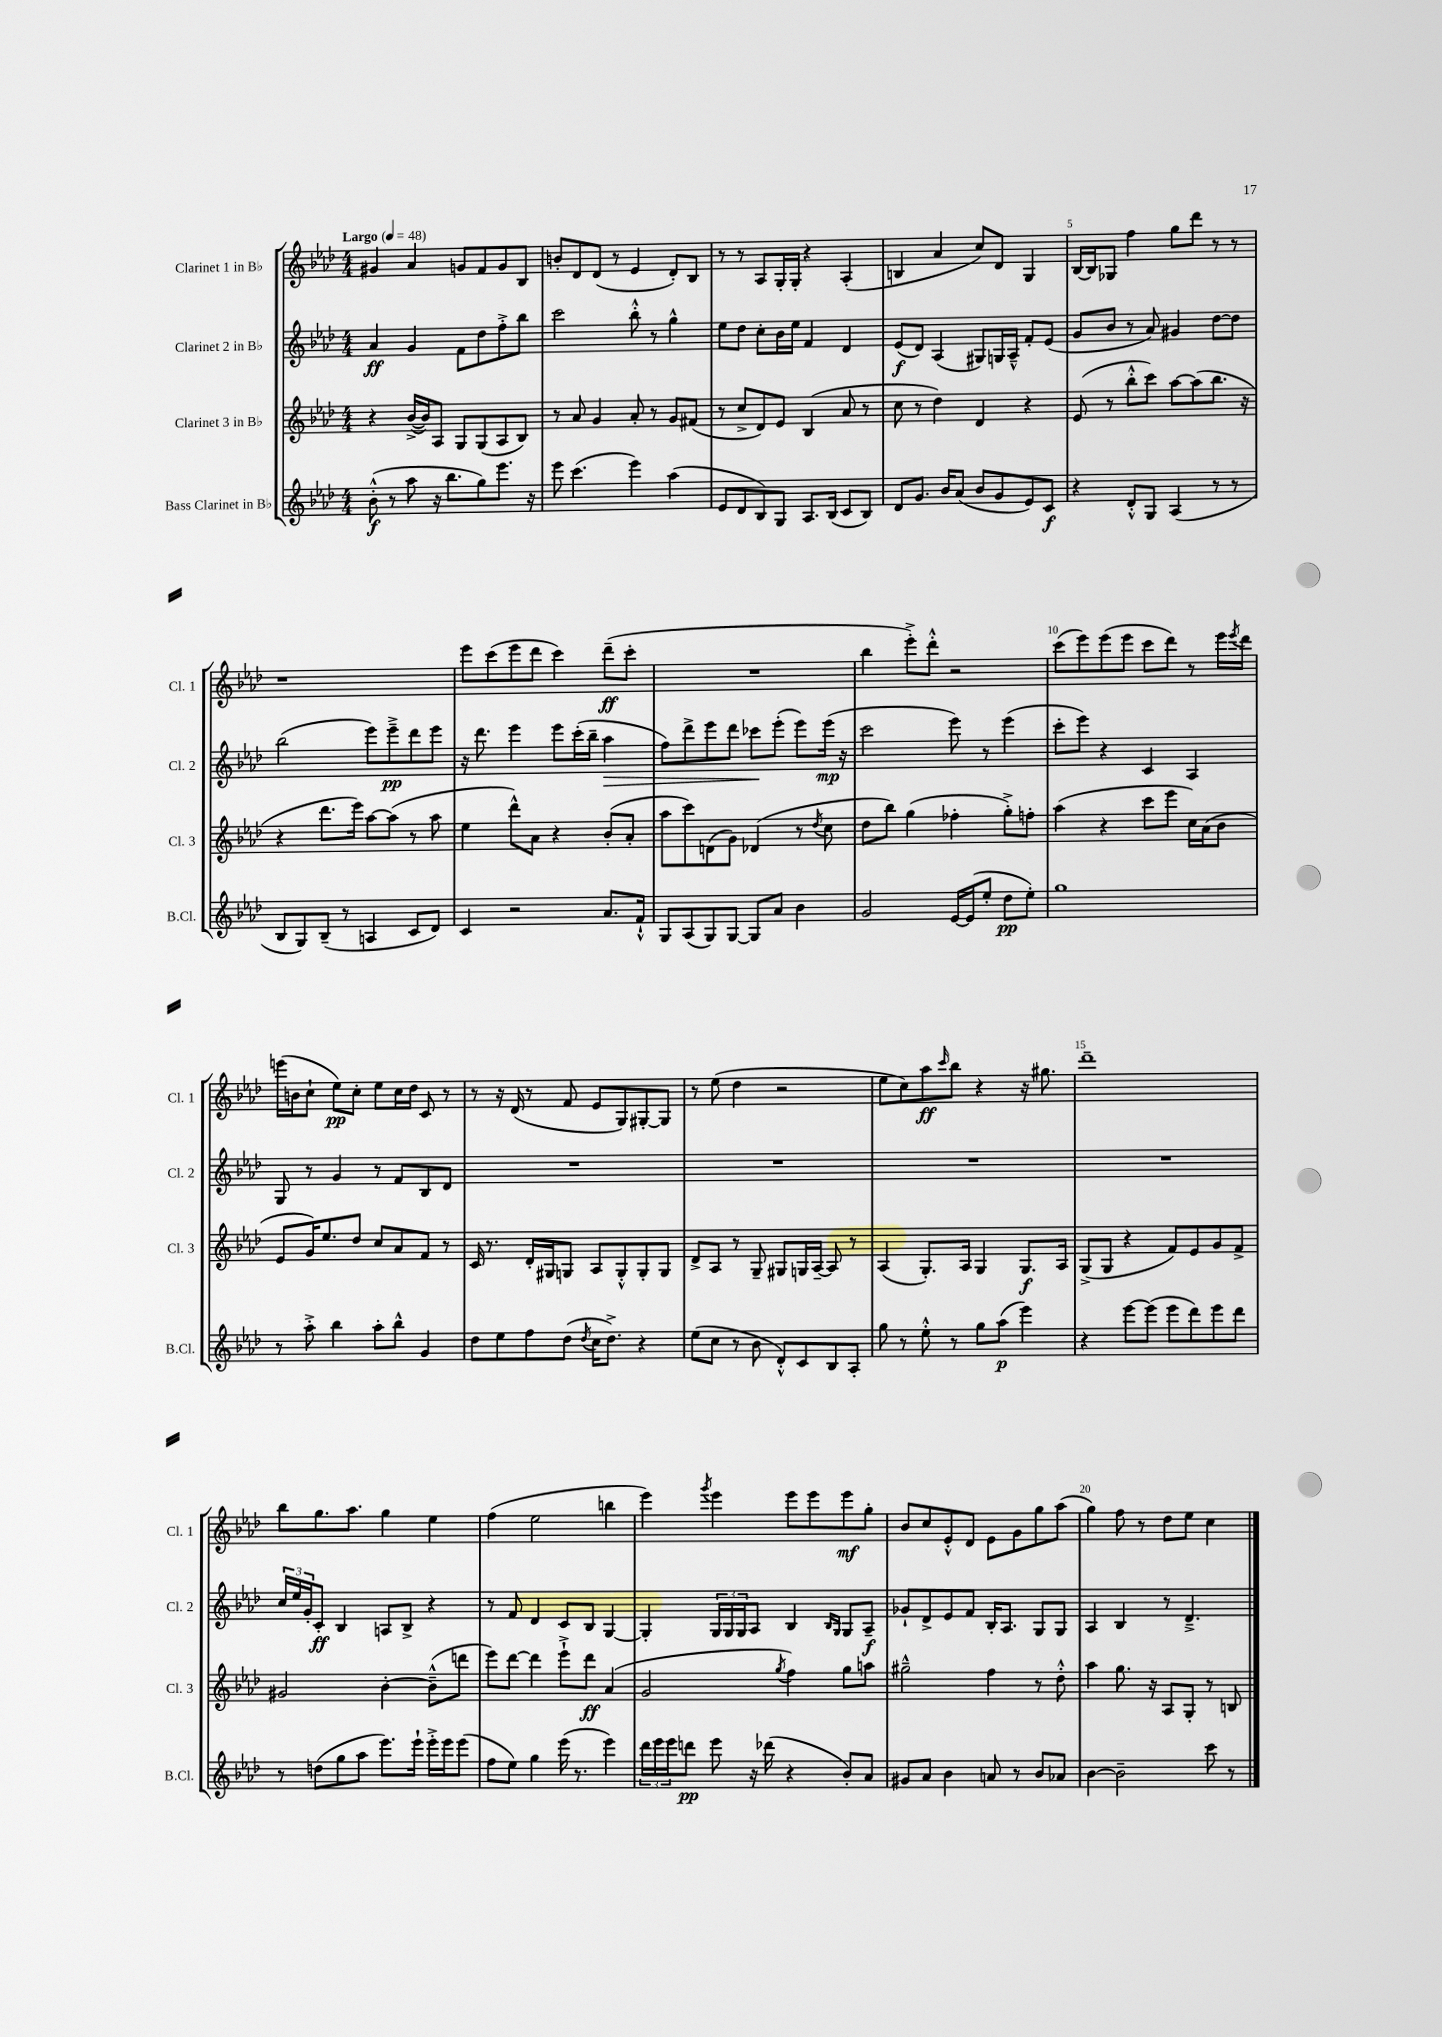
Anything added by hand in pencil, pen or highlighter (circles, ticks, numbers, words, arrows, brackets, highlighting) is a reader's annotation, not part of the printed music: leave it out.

**kern	**kern	**kern	**kern
*staff4	*staff3	*staff2	*staff1
*clefG2	*clefG2	*clefG2	*clefG2
*k[b-e-a-d-]	*k[b-e-a-d-]	*k[b-e-a-d-]	*k[b-e-a-d-]
*M4/4	*M4/4	*M4/4	*M4/4
*MM48	*MM48	*MM48	*MM48
(8b-'^^	4r	4a-	4g#
8r	.	.	.
8aa-	([16b-^	4g	4a-
.	16b-])	.	.
16r	8A-	.	.
8.bb-	.	.	.
.	8G	8f	8g
8gg)	(8G	8dd-	8f
8.eee-	8A-	8ff'^	8g
.	8B-)	8bb-	8B-
16r	.	.	.
=	=	=	=
8eee-	8r	2ccc	8b'
(4.ccc	8a-	.	8d-
.	4g	.	(8d-
.	.	.	8r
4eee-)	8a-'	8bb-'^^	4e-
.	8r	8r	.
(4aa-	8g	4gg^^	8d-')
.	(8f#	.	8B-
=	=	=	=
8e-	8r	8ee-	8r
8d-	8cc^	8dd-	8r
8B-)	8d-)	8cc'	8A-
8G	8e-	16b-	16G'
.	.	16ee-	16G'
8.A-	(4B-	4f	4r
(16B-	.	.	.
8c	8a-	4d-	(4A-'
8B-)	8r	.	.
=	=	=	=
8d-	8cc	(8e-	4B
8.g	8r	8d-)	.
.	4dd-)	(4A-	4a-
16b-	.	.	.
(8a-	.	.	.
8b-	4d-	8G#)	8cc)
8g	.	16G	8d-
.	.	16A-~^^	.
8e-)	4r	8f'	4G
8c	.	(8e-	.
=	=	=	=
4r	(8e-	8g	[16B-
.	.	.	16B-]
.	8r	8b-	8G-
8d-'^^	8bb-'^^	8r	4ff
8G	8ccc)	8a-)	.
(4A-	[8aa-	4g#	8gg
.	(8aa-]	.	8ddd-
8r	8.bb-	[8dd-	8r
8r	.	8dd-]	8r
.	16r	.	.
=	=	=	=
8B-	4r	(2bb-	1r
8G)	.	.	.
(8B-~	8.ddd-	.	.
8r	.	.	.
.	16eee-)	.	.
4A	[8aa-	8eee-)	.
.	(8aa-]	8eee-~^	.
8c	8r	8ddd-	.
8d-)	8aa-	8eee-	.
=	=	=	=
4c	4ee-	16r	8eee-
.	.	8.ddd-	.
.	.	.	(8ccc
2r	8ddd-^^)	4eee-	8eee-
.	8a-	.	8ddd-
.	4r	8eee-	4ccc)
.	.	(16ccc'	.
.	.	16bb-~	.
8.a-	(8b-'	4aa-	(8ddd-~
.	8a-'	.	8ccc'
16f`^^	.	.	.
=	=	=	=
8G	8aa-	8ff)	1r
(8A-	8ccc)	8ddd-^	.
8G)	(8d	8eee-	.
[8G	8g)	8ddd-	.
8G]	(4d-	8ccc-	.
8a-	.	(8eee-'	.
4b-	8r	8eee-)	.
.	8qdd-	.	.
.	8cc	(16eee-	.
.	.	16r	.
=	=	=	=
2g	8dd-	2ccc	4bb-
.	8bb-)	.	.
.	(4gg	.	8eee-'^)
.	.	.	8ddd-'^^
[16e-	4ff-'	8eee-)	2r
(16e-]	.	.	.
8ee-'	.	8r	.
8dd-	8gg'^)	(4eee-	.
8ee-')	8ff'	.	.
=	=	=	=
1gg	(4aa-	8ccc'	(8ccc
.	.	8eee-)	8eee-)
.	4r	4r	(8eee-
.	.	.	8eee-
.	8ccc	4c	8ccc
.	8eee-	.	8ddd-)
.	16cc)	4A-	8r
.	(16a-	.	.
.	8b-	.	16eee-
.	.	.	8qeee-
.	.	.	16ddd-
=	=	=	=
8r	8e-	8G	(16eee
.	.	.	16b
8aa-'^	16g)	8r	8cc`
.	8.ee-	.	.
4bb-	.	4g	8ee-)
.	8dd-	.	8cc'
8aa-'	8cc	8r	8ee-
8bb-^^	8a-	8f	16cc
.	.	.	16dd-
4g	8f	8B-	8c
.	8r	8d-	8r
=	=	=	=
8dd-	16c	1r	8r
.	8.r	.	.
8ee-	.	.	16r
.	.	.	(16d-
8ff	16d-'	.	8r
.	16G#	.	.
(8dd-	8G	.	8f
8qdd-	.	.	.
16cc	8A-	.	8e-
8.dd-^)	.	.	.
.	8G'^^	.	8G)
4r	8G'	.	[8G#'
.	8G	.	8G#]
=	=	=	=
(8ee-	8d-^	1r	8r
8cc	8A-	.	(8ee-
8r	8r	.	4dd-
8b-	8G~	.	.
8d-'^^)	8G#	.	2r
8c	16G	.	.
.	[16A-~	.	.
8B-	8A-]	.	.
8A-'	8r	.	.
=	=	=	=
8gg	(4A-	1r	8ee-
8r	.	.	8cc)
8ee-'^^	8.G')	.	8aa-
.	.	.	16qqccc
8r	.	.	8bb-
.	16A-	.	.
8gg	4G	.	4r
(8aa-	.	.	.
4eee-)	8.G	.	16r
.	.	.	8.gg#
.	16A-	.	.
=	=	=	=
4r	(8G^	1r	1ddd-~
.	8G	.	.
[8eee-	4r	.	.
(8eee-]	.	.	.
8eee-	8f)	.	.
8ddd-)	8e-	.	.
8eee-	8g	.	.
8ddd-	8f^	.	.
=	=	=	=
8r	2g#	24cc	8bb-
.	.	24ee-	.
.	.	24g'	.
(8dd	.	8c'	8.gg
8gg	.	4B-	.
.	.	.	8.aa-
8aa-	.	.	.
8.eee-)	[4b-'	8A	4gg
.	.	8B-^	.
16eee-`	.	.	.
16eee-'^	(8b-~^^]	4r	4ee-
16eee-	.	.	.
(8eee-	8ddd	.	.
=	=	=	=
8ff	8eee-)	8r	(4ff
8ee-)	[8ddd-	8f	.
4gg	4ddd-]	4d-	2ee-
(16eee-	8eee-`^	8c	.
8.r	.	.	.
.	8ddd-	8B-	.
4eee-)	(4a-	[4G	4bb
=	=	=	=
24ddd-	2g	4G']	4eee-)
24eee-	.	.	.
24eee-	.	.	.
8ddd	.	.	.
.	.	.	8qggg
8eee-	.	24G	4eee-
.	.	24G	.
.	.	24G	.
16r	.	8A-	.
(16ddd-	.	.	.
.	8qgg	.	.
4r	4ff)	4B-	8eee-
.	.	.	8eee-
.	.	16qqB-	.
.	.	16qqG	.
8b-')	8gg	8G	8eee-
8a-	8aa	8A-~	8gg'
=	=	=	=
8g#	2gg#~^^	8g-`	8b-
8a-	.	8d-^	8cc
4b-	.	8e-	8e-'^^
.	.	8f	8d-
8a	4ff	16B-'	8e-
.	.	8.A-	.
8r	.	.	8g
8b-	8r	8G	8gg
8a-	8dd-'^^	8G	(8aa-
=	=	=	=
[4b-	4aa-	4A-	4gg)
2b-~]	8.gg	4B-	8ff
.	.	.	8r
.	16r	.	.
.	8A-	8r	8dd-
.	8G'	4.d-~^	8ee-
8ccc	8r	.	4cc
8r	8B	.	.
==	==	==	==
*-	*-	*-	*-
